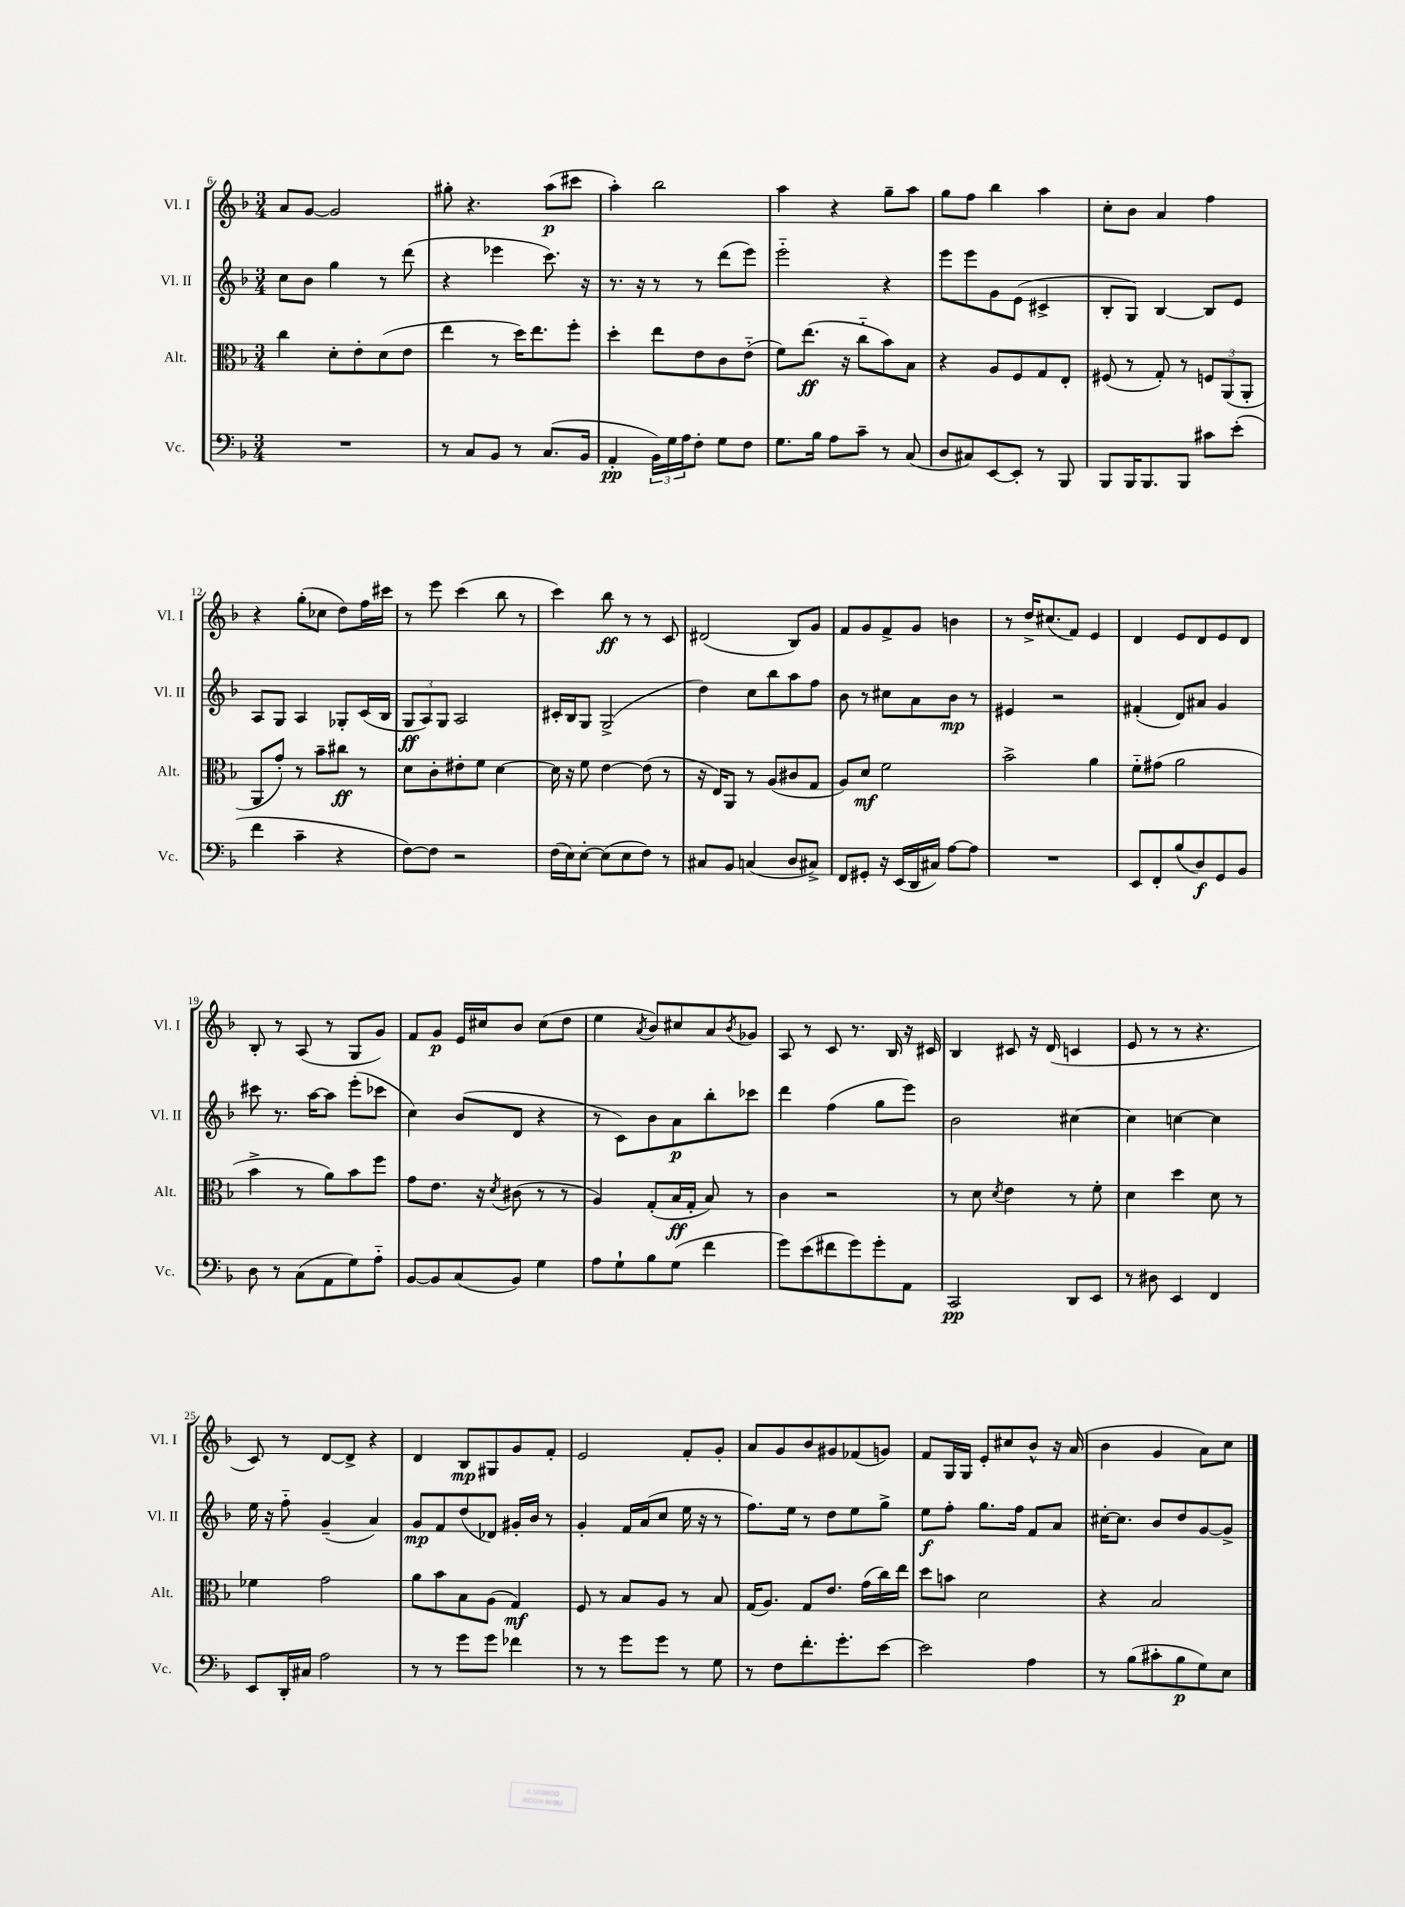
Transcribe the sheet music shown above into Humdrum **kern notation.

**kern	**kern	**kern	**kern
*staff4	*staff3	*staff2	*staff1
*clefF4	*clefC3	*clefG2	*clefG2
*k[b-]	*k[b-]	*k[b-]	*k[b-]
*M3/4	*M3/4	*M3/4	*M3/4
2.r	4cc\	8cc\L	8a/L
.	.	8b-\J	[8g/J
.	8d'\L	4gg\	2g/]
.	8e'\	.	.
.	(8d\	8r	.
.	8e\J	(8ddd\	.
=	=	=	=
8r	4ee\	4r	8gg#'\
8C/L	.	.	4.r
8BB-/J	8r	4eee-\	.
8r	16dd\LK)	.	.
.	8.ee\	.	.
(8.C/L	.	8.ccc\)	(8aa\L
.	8ff'\J	.	8ccc#\J
16BB-/Jk	.	16r	.
=	=	=	=
4AA'/	4dd'\	8.r	4aa'\)
.	.	16r	.
24BB-\LL)	8ee\L	8r	2bb-\
24G\	.	.	.
24A\J	.	.	.
8F'\J	8e\	8r	.
8G\L	8c\	(8ddd\L	.
8F\J	(8e'~\J	8eee\J)	.
=	=	=	=
8.G\L	8f\L)	2eee'~\	4aa\
.	(8.ee\J	.	.
16B-\Jk	.	.	.
8A\L	.	.	4r
.	16r	.	.
8c~\J	8cc'~\L	.	.
8r	8b-\)	4r	8gg~\L
(8C/	8B-\J	.	8aa\J
=	=	=	=
8D/L	4r	8eee\L	8gg\L
8C#/)	.	8eee\	8ff\J
[8EE/	8A/L	8g\	4bb-\
8EE'/]J	8F/	(8e\J	.
8r	8G/	4c#^/	4aa\
8BBB-/	8E'/J	.	.
=	=	=	=
8BBB-/L	(8F#/	8B-'/L	8cc'\L
16BBB-/K	8r	8G/J)	8b-\J
8.BBB-/	.	.	.
.	8G'/)	[4B-/	4a/
8BBB-/J	8r	.	.
8c#\L	12F/L	8B-/]L	4ff\
.	(12AA/	.	.
(8e'\J	.	8e/J	.
.	12AA'/J	.	.
=	=	=	=
4f\	8AA/L	8A/L	4r
.	8g'/J)	8G/J	.
4c~\	8r	4A/	(8gg'\L
.	8b-~\L	.	8cc-\J
4r	8cc#\J	8G-'/L	8dd\L)
.	8r	(16c/L	16ff\L
.	.	16B-/JJ	16ccc#\JJ
=	=	=	=
[8F\L)	8d\L	12G/L	8r
.	.	12A/)	.
8F\]J	8c'\	.	8eee\
.	.	12G/J	.
2r	8e#'\	2A/	(4ccc\
.	8f\J	.	.
.	[4d\	.	8bb-\
.	.	.	8r
=	=	=	=
(16F\LL	16d\]	16c#'/LL	4ccc\)
16E\J)	16r	16B-/J	.
[8E'\J	8f\	8G/J	.
(8E\]L	[4e\	(2G^/	8bb-\
8E\	.	.	8r
8F\J)	(8e\]	.	8r
8r	8r	.	8c/
=	=	=	=
8C#/L	16r	4dd\)	(2d#/
.	16E/LK)	.	.
8BB-/J	8AA/J	.	.
(4C/	8r	8cc\L	.
.	(8A/L	8bb-\	.
8D/L	8c#/	8aa\	8B-/L)
8C#^/J)	8G/J	8ff\J	8g/J
=	=	=	=
8FF/L	8A/L)	8b-\	8f/L
8GG#'/J	8d/J	8r	8g/
16r	2f\	8cc#\L	8f^/
(16EE/LL	.	.	.
16DD/	.	8a\	8g/J
16C#/JJ)	.	.	.
[8A\L	.	8b-\J	4b\
8A\]J	.	8r	.
=	=	=	=
2.r	2b-^\	4e#/	8r
.	.	.	16dd^/LK
.	.	.	(8.cc#/
.	.	2r	.
.	.	.	8f/J)
.	4a\	.	4e/
=	=	=	=
8EE/L	8f'~\L	(4f#'/	4d/
8FF'/	(8g#\J	.	.
(8B-/	2a\	8d/L)	8e/L
8D/)	.	8a#/J	8d/
8GG/	.	4g/	8e/
8BB-/J	.	.	8d/J
=	=	=	=
8D\	4b-^\	8ccc#\	8B-'/
8r	.	8.r	8r
(8C\L	8r	.	(8A/
.	.	[16aa\LK	.
8AA\	8a\L)	8aa\]J	8r
8G\)	8b-\	(8eee'\L	8G/L
8A'~\J	8ff\J	8ccc-\J	8g/J)
=	=	=	=
[8BB-/L	8g\L	4cc\)	8f/L
8BB-/]	8.e\J	.	8g/J
(8C/	.	(8b-/L	16e/LL
.	16r	.	16cc#/J
.	8qd/	.	.
8BB-/J)	(8c#\	8d/J	8b-/J
4G\	8r	4r	(8cc#\L
.	8r	.	8dd\J
=	=	=	=
8A\L	4A/)	8r	4ee\
8G`\	.	8c\L)	.
.	.	.	8qa/
8B-\	(8G'/L	8b-\	8b-/L)
(8G\J	16B-/L	8a\	8cc#/
.	16G'/JJ	.	.
4f\	8B-/)	8bb-'\	8a/
.	.	.	8qb-/
.	8r	8ccc-\J	8g-/J
=	=	=	=
8g\L)	4c\	4ddd\	8A/
(8e\	.	.	8r
8f#\	2r	(4ff\	8c/
8g\)	.	.	8.r
8g'\	.	8gg\L	.
.	.	.	16B-/
8AA\J	.	8eee\J)	16r
.	.	.	16c#/
=	=	=	=
2CC/	8r	2b-\	4B-/
.	8d\	.	.
.	8qd/	.	.
.	4e\	.	8c#/
.	.	.	16r
.	.	.	(16d/
8DD/L	8r	[4cc#\	4c/
8EE/J	8f'\	.	.
=	=	=	=
8r	4d\	4cc#\]	8e/
8D#\	.	.	8r
4EE/	4dd\	[4cc\	8r
.	.	.	4.r
4FF/	8d\	4cc\]	.
.	8r	.	.
=	=	=	=
8EE/L	4f-\	16ee\	8c/)
.	.	16r	.
16DD'/L	.	8ff'~\	8r
16C#/JJ	.	.	.
2A\	2g\	(4g~/	[8d/L
.	.	.	8d^/]J
.	.	4a/)	4r
=	=	=	=
8r	8a\L	8g/L	4d/
8r	8b-\	8f/	.
8g\L	8B-\	(8dd/	8B-/L
8g\J	(8A\J	8d-/J)	8G#/
4f-\	4G/)	16g#'/LL	8g/
.	.	16b-/JJ	.
.	.	8r	8f'/J
=	=	=	=
8r	8F/	4g'/	2e/
8r	8r	.	.
8g\L	8B-/L	16f/LL	.
.	.	(16a/J	.
8g\J	8A/J	8cc/J	.
8r	8r	16ee\	8f'/L
.	.	16r	.
8G\	8B-/	8r	8g'/J
=	=	=	=
8r	(16G/LK	8.ff\L)	8a/L
.	8.A/J)	.	.
8F\L	.	.	8g/
.	.	16ee\Jk	.
8.f'\	8G/L	8r	8b-/
.	8.e/J	8dd\L	8g#/
8.g'\	.	.	.
.	.	8ee\	(8f-/
.	(16g\LL	.	.
[8e\J	16cc\)	8gg^\J	8g/J)
.	16ee\JJ	.	.
=	=	=	=
2e\]	8dd\L	8ee\L	8f/L
.	8b\J	8ff'\J	16G/L
.	.	.	16G/JJ
.	2d\	8.gg\L	8e'/L
.	.	.	8cc#/
.	.	16ff\Jk	.
4A\	.	8f/L	8b-^^/J
.	.	8a/J	16r
.	.	.	(16a/
=	=	=	=
8r	4r	[16cc#'\LK	4b-\
.	.	8.cc#\]J	.
(8B-\L	.	.	.
8c#'\	2B-/	8b-/L	4g/
8B-\	.	8dd/	.
8G\)	.	[8g/	8a\L)
8E\J	.	8g^/]J	8cc\J
==	==	==	==
*-	*-	*-	*-
